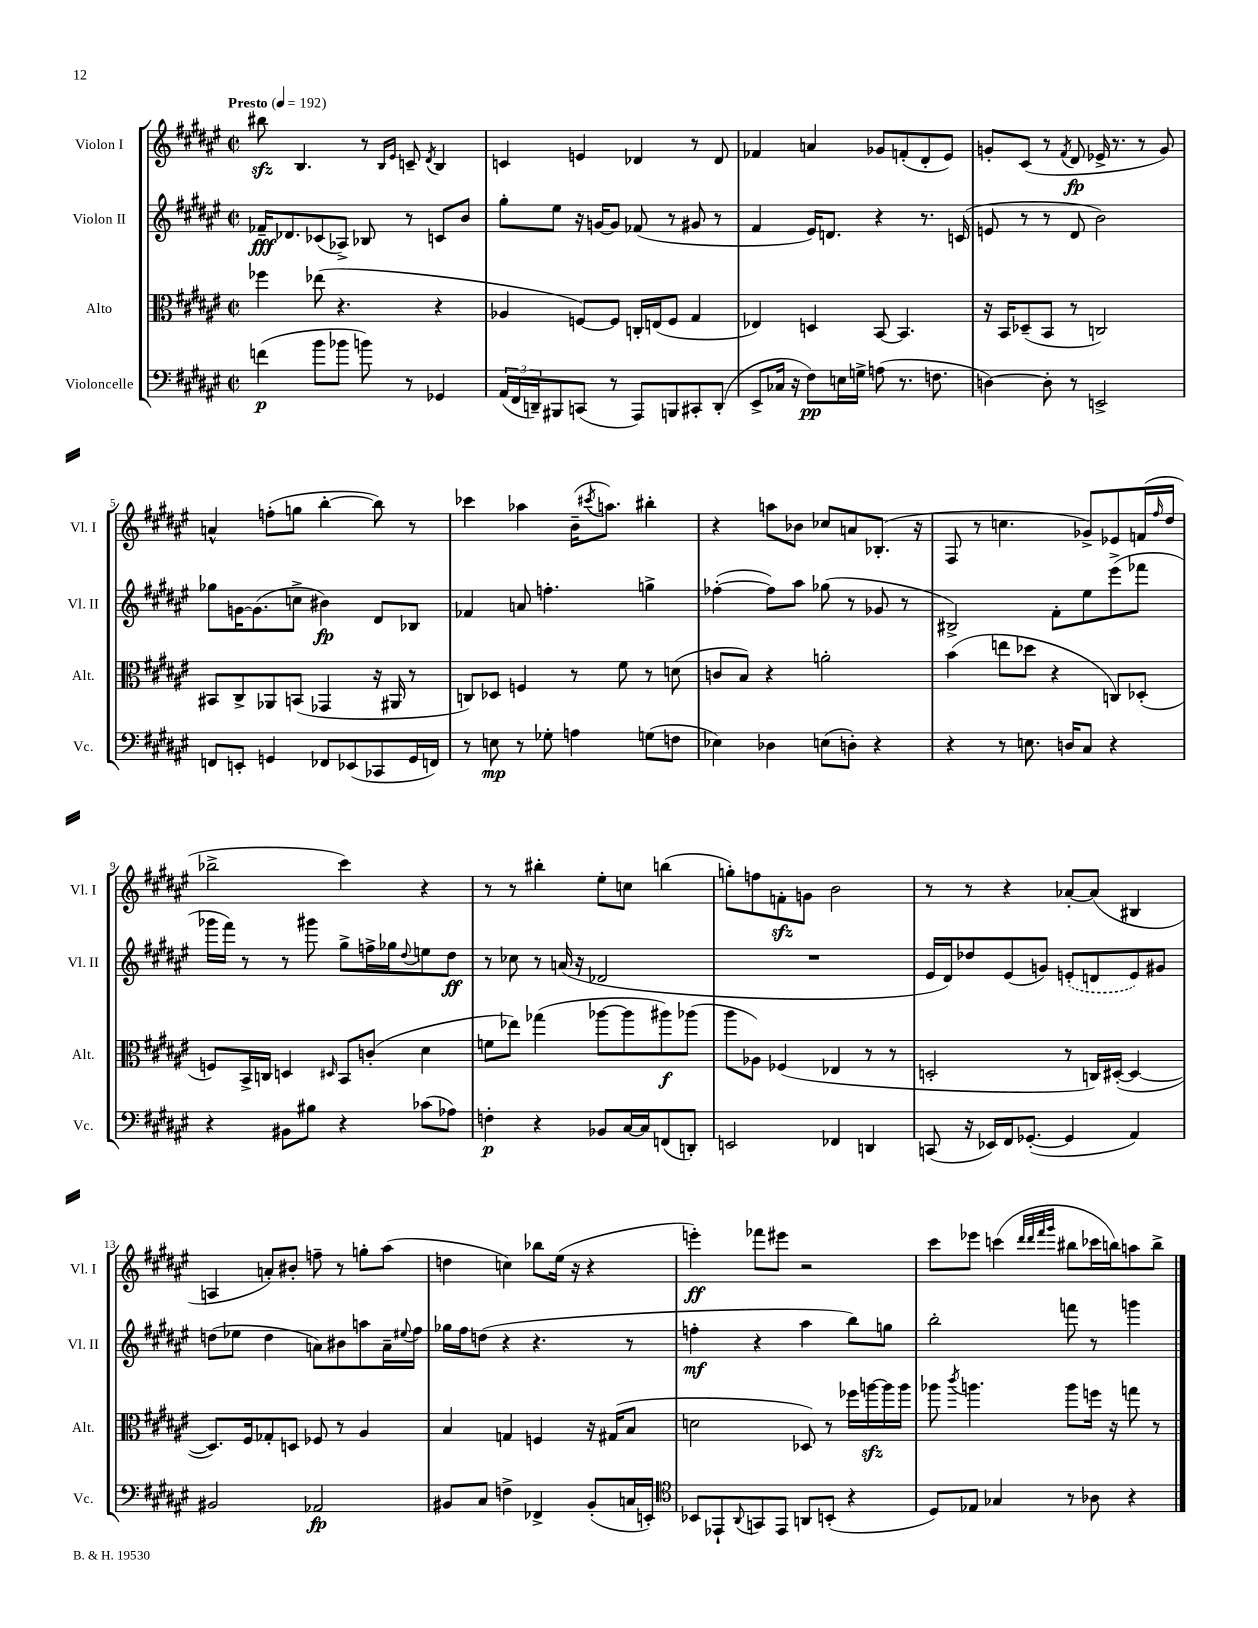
<<
\new StaffGroup <<
\new Staff = "s0" \with { instrumentName = "Violon I" shortInstrumentName = "Vl. I" } {
    \clef treble \key fis \major \defaultTimeSignature \time 2/2 \tempo "Presto" 4 = 192
    bis''8\sfz b4. r8 \grace { b16 eis'16 } c'8-- \acciaccatura { dis'8 } b4 |
    c'4 e'4 des'4 r8 des'8 |
    fes'4 a'4 ges'8 f'8-.( dis'8-. eis'8) |
    g'8-. cis'8( r8 \acciaccatura { fis'8 } dis'8\fp ees'16-> r8. r8 g'8) |
    a'4-^ f''8-.( g''8 b''4~-. b''8) r8 |
    ces'''4 aes''4 b'16--( \acciaccatura { cis'''8 } a''8.) bis''4-. |
    r4 a''8 bes'8 ces''8 a'8 bes8.-.( r16 |
    fis8 r8 c''4. ges'8->) ees'8 f'16( \grace { fis''16 } dis''16 |
    bes''2-> cis'''4) r4 |
    r8 r8 bis''4-. eis''8-. c''8 b''4( |
    g''8-.) f''8 f'8-.\sfz g'8 b'2 |
    r8 r8 r4 aes'8~-. aes'8( bis4 |
    a4 a'8-.) bis'8-. f''8-- r8 g''8-. ais''8( |
    d''4 c''4) bes''8 eis''16( r16 r4 |
    e'''4-.\ff) fes'''8 eis'''8 r2 |
    cis'''8 ees'''8 c'''4( \grace { dis'''32 dis'''32 fis'''32 gis'''32 } bis''8 ces'''16 b''16) a''8 b''8-> \bar "|." |
}
\new Staff = "s1" \with { instrumentName = "Violon II" shortInstrumentName = "Vl. II" } {
    \clef treble \key fis \major \defaultTimeSignature \time 2/2
    fes'16--\fff des'8. ces'8( aes8->) bes8 r8 c'8 b'8 |
    gis''8-. eis''8 r16 g'16~ g'8 fes'8( r8 gis'8 r8 |
    fis'4 eis'16) d'8. r4 r8. c'16( |
    e'8 r8 r8 dis'8 b'2) |
    ges''8 g'16~ g'8.( c''8-> bis'4\fp) dis'8 bes8 |
    fes'4 a'8 f''4.-. g''4-> |
    fes''4~-.( fes''8) ais''8 ges''8( r8 ges'8 r8 |
    bis2->) fis'8-. eis''8 eis'''8->( fes'''8 |
    ges'''16 fis'''16) r8 r8 gis'''8 gis''8-> f''16-> ges''16 \appoggiatura { dis''8 } e''8 dis''8\ff |
    r8 ces''8 r8 a'16( r16 des'2 |
    R1 |
    eis'16 dis'16) des''8 eis'8( g'8) \once \slurDashed e'8-.( d'8 e'8) gis'8 |
    d''8( ees''8 d''4 a'8) bis'8 a''8 a'16-- \appoggiatura { eis''8 } fis''16 |
    ges''16 fis''16 d''8( r4 r4. r8 |
    f''4-.\mf r4 ais''4 b''8) g''8 |
    b''2-. f'''8 r8 g'''4 \bar "|." |
}
\new Staff = "s2" \with { instrumentName = "Alto" shortInstrumentName = "Alt." } {
    \clef alto \key fis \major \defaultTimeSignature \time 2/2
    fes''4 ees''8( r4. r4 |
    aes4 f8~) f8 c16-. e16( f8 gis4 |
    ees4) d4 b,8~ b,4. |
    r16 b,16 des8--( b,8 r8 c2) |
    bis,8 cis8-> aes,8 b,8( ges,4 r16 ais,16 r8 |
    c8) des8 f4 r8 fis'8 r8 d'8( |
    c'8 b8) r4 a'2-. |
    b'4( e''8 des''8 r4 c8) des8-.( |
    f8) b,16-> c16 d4 \grace { dis16 } b,8 c'8-.( dis'4 |
    f'8 ees''8) ges''4( aes''8~ aes''8 ais''8\f) aes''8( |
    ais''8 aes8) fes4( ees4 r8 r8 |
    d2-. r8 c16) dis16~-.( dis4~ |
    dis8.) fis16 ges8-. d8 fes8 r8 ais4 |
    b4 g4 f4 r16 gis16( b8 |
    d'2 des8) r8 fes''16 a''16~\sfz a''16 a''16 |
    aes''8 \acciaccatura { cis'''8 } a''4. a''8 f''16 r16 g''8 r8 \bar "|." |
}
\new Staff = "s3" \with { instrumentName = "Violoncelle" shortInstrumentName = "Vc." } {
    \clef bass \key fis \major \defaultTimeSignature \time 2/2
    f'4\p( b'8 bes'8 b'8) r8 ges,4 |
    \tuplet 3/2 { ais,16( fis,16 d,16--) } bis,,8 c,8( r8 ais,,8) b,,8 cis,8-. d,8-.( |
    eis,8-> ces16 r16 fis8\pp) e16 g16-> a8( r8. f8. |
    d4~) d8-. r8 e,2-> |
    f,8 e,8-. g,4 fes,8 ees,8( ces,8 g,16 f,16) |
    r8 e8\mp r8 ges8-. a4 g8( f8 |
    ees4) des4 e8( d8-.) r4 |
    r4 r8 e8. d16 cis8 r4 |
    r4 bis,8 bis8 r4 ces'8( aes8) |
    f4-.\p r4 bes,8 cis16~ cis16 f,8( d,8-.) |
    e,2 fes,4 d,4 |
    c,8( r16 ees,16) fis,16 ges,8.~-.( ges,4 ais,4) |
    bis,2 aes,2\fp |
    bis,8 cis8 f4-> fes,4-> bis,8-.( c16 e,16-.) |
    \clef tenor bes,8 ees,8-! \appoggiatura { ais,8 } g,8 ees,8 a,8 b,8-.( r4 |
    dis8) ees8 ges4 r8 aes8 r4 \bar "|." |
}
>>
>>
